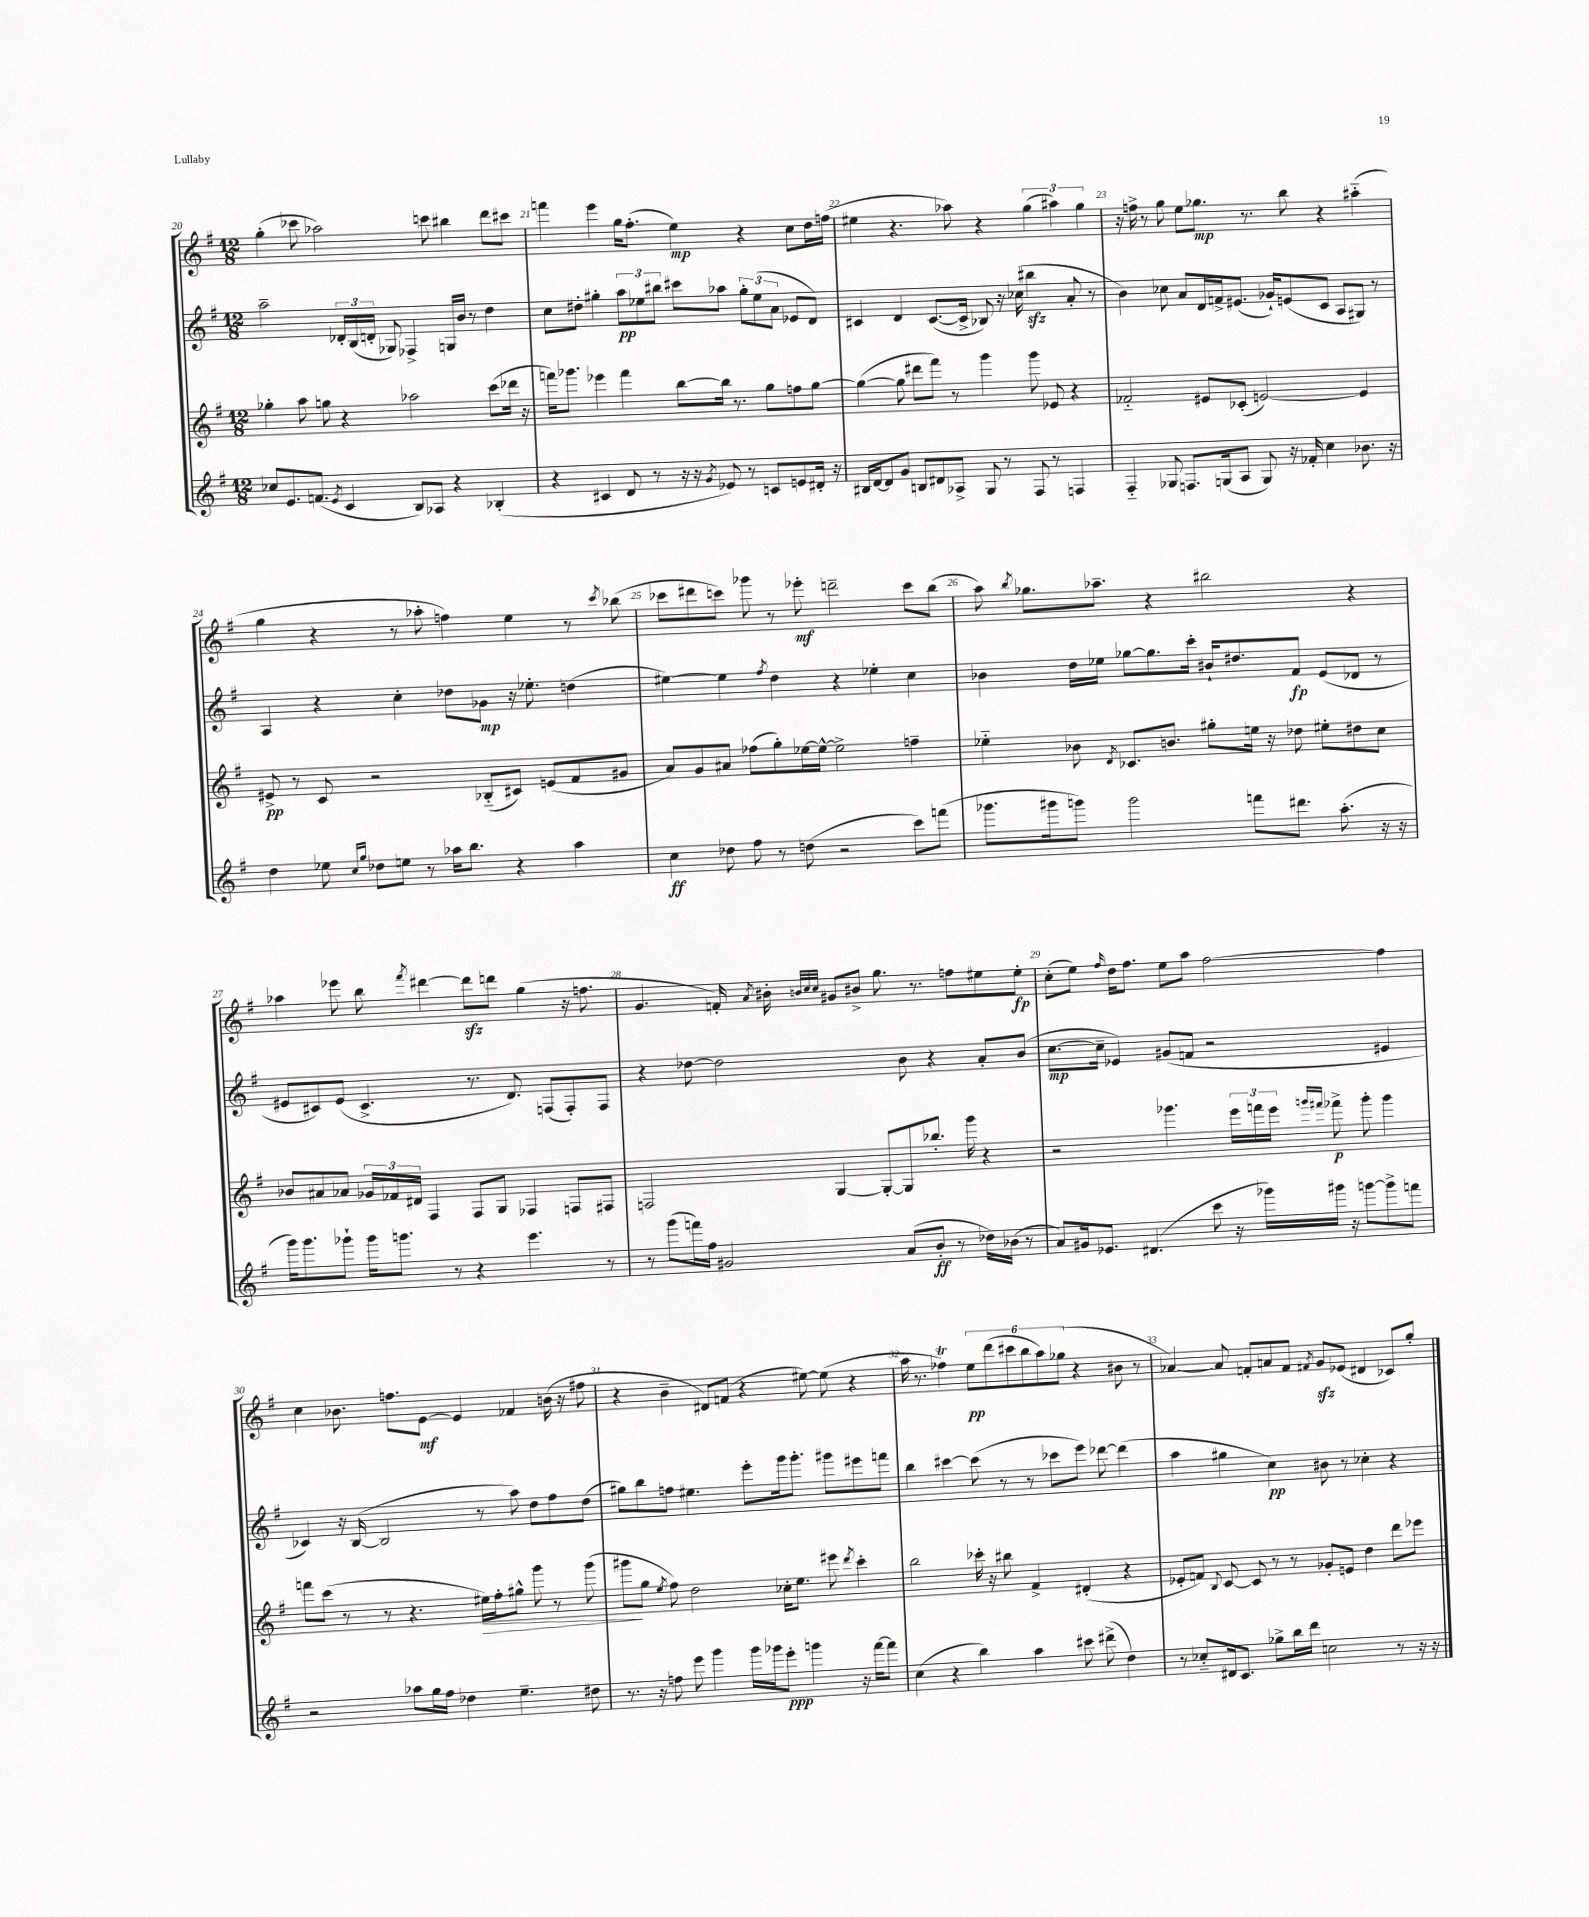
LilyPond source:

<<
\new StaffGroup <<
\new Staff = "s0" {
    \clef treble \key g \major \numericTimeSignature \time 12/8
    \autoBeamOff g''4-.( ces'''8 aes''2) c'''8 bis''4 d'''8[ cis'''8] |
    f'''4 e'''4 g''16[ fis''8.]-.( e''4\mp) r4 c''8[ d''16 f''16]( |
    eis''4 r4. aes''8) r4 \tuplet 3/2 { g''4( ais''4) g''4 } |
    r16 f''16-> r8 g''8 e''8[ ges''8.]\mp r8. b''8 r4 ais''4-_( |
    g''4 r4 r8 aes''8-. f''4) e''4 r8 \acciaccatura { c'''8 } bes''8( |
    ces'''8[ dis'''8 c'''8]) ges'''8 r8 ees'''8-.\mf d'''2-- c'''8[ b''8]( |
    a''8) \acciaccatura { b''8 } ges''8.[ aes''8.]-- r4 bis''2 r4 |
    aes''4 ees'''8 b''8 \acciaccatura { fis'''8 } dis'''4~ dis'''8[\sfz d'''8] g''4( r16 f''8. |
    g'4. f'16-.) \acciaccatura { a'8 } bis'16-. \grace { b'32[ c''32 c''32] } gis'8[ bis'8]-> g''8. r8. f''8[ eis''8 eis''8]-.\fp |
    c''8[-.( e''8]) \grace { fis''16 } d''16[ fis''8.] e''8[ a''8] fis''2~ fis''4 |
    c''4 bes'8. f''8.[ e'8]~\mf e'4 fes'4 b'16( r16 fis''8 |
    r4 b'4-- dis'8[) f'8]( r4 eis''8~) eis''8( r4 |
    a''16 r8. fes''4\trill) \tuplet 6/4 { e''8[\pp d'''8( cis'''8 b''8 a''8) ges''8]( } r4 bis'8 r8 |
    aes'4~) aes'8 f'8[-. a'8 f'8] \acciaccatura { fis'8 } g'8[\sfz ees'8]( dis'4 ces'8[) g''8]-. \bar "|." |
}
\new Staff = "s1" {
    \clef treble \key g \major \numericTimeSignature \time 12/8
    \autoBeamOff a''2-- \tuplet 3/2 { des'16[-. b16( d'16]-. } ges8) fes4-> g16[ b'16] r8 d''4 |
    c''8[ dis''8]-. gis''4-. \tuplet 3/2 { a''8[\pp ees''8 bis''8] } cis'''8[ aes''8] \tuplet 3/2 { gis''8[-. ees''8( a'8] } ees'8[ d'8]) |
    cis'4 d'4 cis'8.[~( cis'16]-> bes8) r16 ces''16( bis''4\sfz a'8-. r8 |
    b'4) ces''8 a'8[ d'16 f'16-> eis'8.]( ges'16[-!) e'8( c'8] a8[ gis8]) r8 |
    a4 r4 c''4-. des''8[ ges'8]\mp r16 ees''8.-. d''4( |
    eis''4~) eis''4 \acciaccatura { fis''8 } d''4 r4 ees''4-. c''4 |
    bes'4 d''16[ ees''16] ges''8[~ ges''8. c'''16]-. bis'16[-! dis''8. fis'8]\fp e'8[( des'8] r8 |
    eis'8[ cis'8) eis'8]( cis'4.-> r8. d'8.) f8[( f8-.) f8] |
    r4 des''8~ des''2 b'8 r4 a'8[-. b'8]( |
    c''8.[~\mp c''16]-- ees'4) gis'8[( f'8] r2 eis'4 |
    ces'4) r16 b16~( b2 r8 a''8) d''8[ fis''8 d''8]( |
    gis''8[) b''8 f''8] eis''4. e'''8[-. g'''16 g'''8.]-. gis'''8[ eis'''8 f'''8] |
    b''4 cis'''4~ cis'''8( r8 r8 ces'''8[ e'''8]) des'''8~ des'''4( |
    a''4 gis''4 c''4\pp) bis'8 r8 ces''4-. r4 \bar "|." |
}
\new Staff = "s2" {
    \clef treble \key g \major \numericTimeSignature \time 12/8
    \autoBeamOff ges''4-. a''8 g''8 r4 aes''2 c'''8[( des'''16] r16 |
    f'''16[) ges'''8.] ees'''4 f'''4 b''8[~ b''16] r8. g''8[ f''8 g''8]~ |
    g''4~( g''8 dis'''8[ fis'''8]) r8 g'''4 g'''8 ees'8 r4 |
    fes'2-_ eis'8[ ces'8]-.( e'2~) e'4 |
    eis'8->\pp r8 c'8 r2 bes8[-_( cis'8]) e'8[( fis'8 gis'8] |
    a'8[) g'8 ais'8] fes''8[( g''8-.) ees''16~ ees''16]~-^ ees''2-> f''4-- |
    ees''4-_ bes'8 \acciaccatura { d'8 } ces'8.[ b'8.] gis''8[-. e''16] r16 des''8 eis''8[-. dis''8 c''8] |
    bes'8[ ais'8 aes'8] \tuplet 3/2 { ges'16[ fes'16 dis'16] } fis4 fis8[ g8] fes4 f8[ fis8] |
    f2 g4~ g8[~-. g8 bes''8.]-. g'''16 r4 |
    r2 ges'''4. \tuplet 3/2 { e'''16[ f'''16 e'''16] } \grace { g'''16[ fis'''16] } fes'''8->\p g'''8-. g'''4 |
    f'''8[ c'''8]( r8 r8 r4. eis''16[\>) fis''16-. gis''8]-^ g'''8 r8 g'''8( |
    gis'''8[\! g''8] \acciaccatura { e''8 } fis''8) d''2 ces''16[-. e''8.] eis'''8 \acciaccatura { d'''8 } c'''4-. |
    b''2 ces'''16-. r16 bis''8 fis'4-> dis'4-.( r4 |
    ees'8[-. f'8]) \appoggiatura { b8 } c'8~ c'8 r8 r8 ges'8[-. e'8] d''4 d'''8[ ees'''8] \bar "|." |
}
\new Staff = "s3" {
    \clef treble \key g \major \numericTimeSignature \time 12/8
    \autoBeamOff ces''8[ e'8. f'8.]( \acciaccatura { e'8 } c'4 b8[) aes8] r4 bes4-.( |
    r4 cis'4 d'8 r8 r16 r16 \acciaccatura { g'8 } ees'8) r8 c'8[ e'8 dis'16]-. r16 |
    bis16[ d'16~ d'8 g'8] b8[ dis'8 aes8]-> g8 r8 fis8 r8 f4 |
    fis4-_ ges8 f8.[ g16( a8] g8) r16 fes'16-. c''4 bes'8. r16 |
    d''4 ees''8 \grace { c''16[ g''16] } des''8[ e''8] r8 aes''16[ b''8.] r4 aes''4 |
    c''4\ff des''8 fis''8 r8 d''8( r2 c'''8[) f'''8]( |
    ges'''8.[ gis'''16 g'''8]) g'''2 f'''8[ dis'''8.] a''8.-.( r16 r16 |
    g'''16[) g'''8. ges'''8]-! ges'''16[ g'''8.] r8 r4 e'''4. r8 |
    r8 g'''8[( f'''16) fis''16] gis'2 a'8[( b'8]-.\ff r8 des''16[) bes'16]( r8 |
    a'8[) gis'16 ees'8.] dis'4.( c'''8 r16 ges'''16[) gis'''16] r16 g'''8[~ g'''8-> f'''8] |
    r2 aes''8[ g''16 fis''16] des''4 e''4.-- dis''8 |
    r8. r16 f''8 e'''8 g'''4 g'''16[ ges'''16 e'''8]-.\ppp g'''4 r16 fis'''16[~ fis'''8] |
    c''4( r4 b''4) a''4 cis'''8 dis'''8->( d''4) |
    r8 ces''8[-_ dis'16 c'8.] ges''8[-> b''16 d'''16] c''2 r8 r16 r16 \bar "|." |
}
>>
>>
\layout { \context { \Score currentBarNumber = #20 \override BarNumber.break-visibility = ##(#f #t #t) barNumberVisibility = #all-bar-numbers-visible } }
